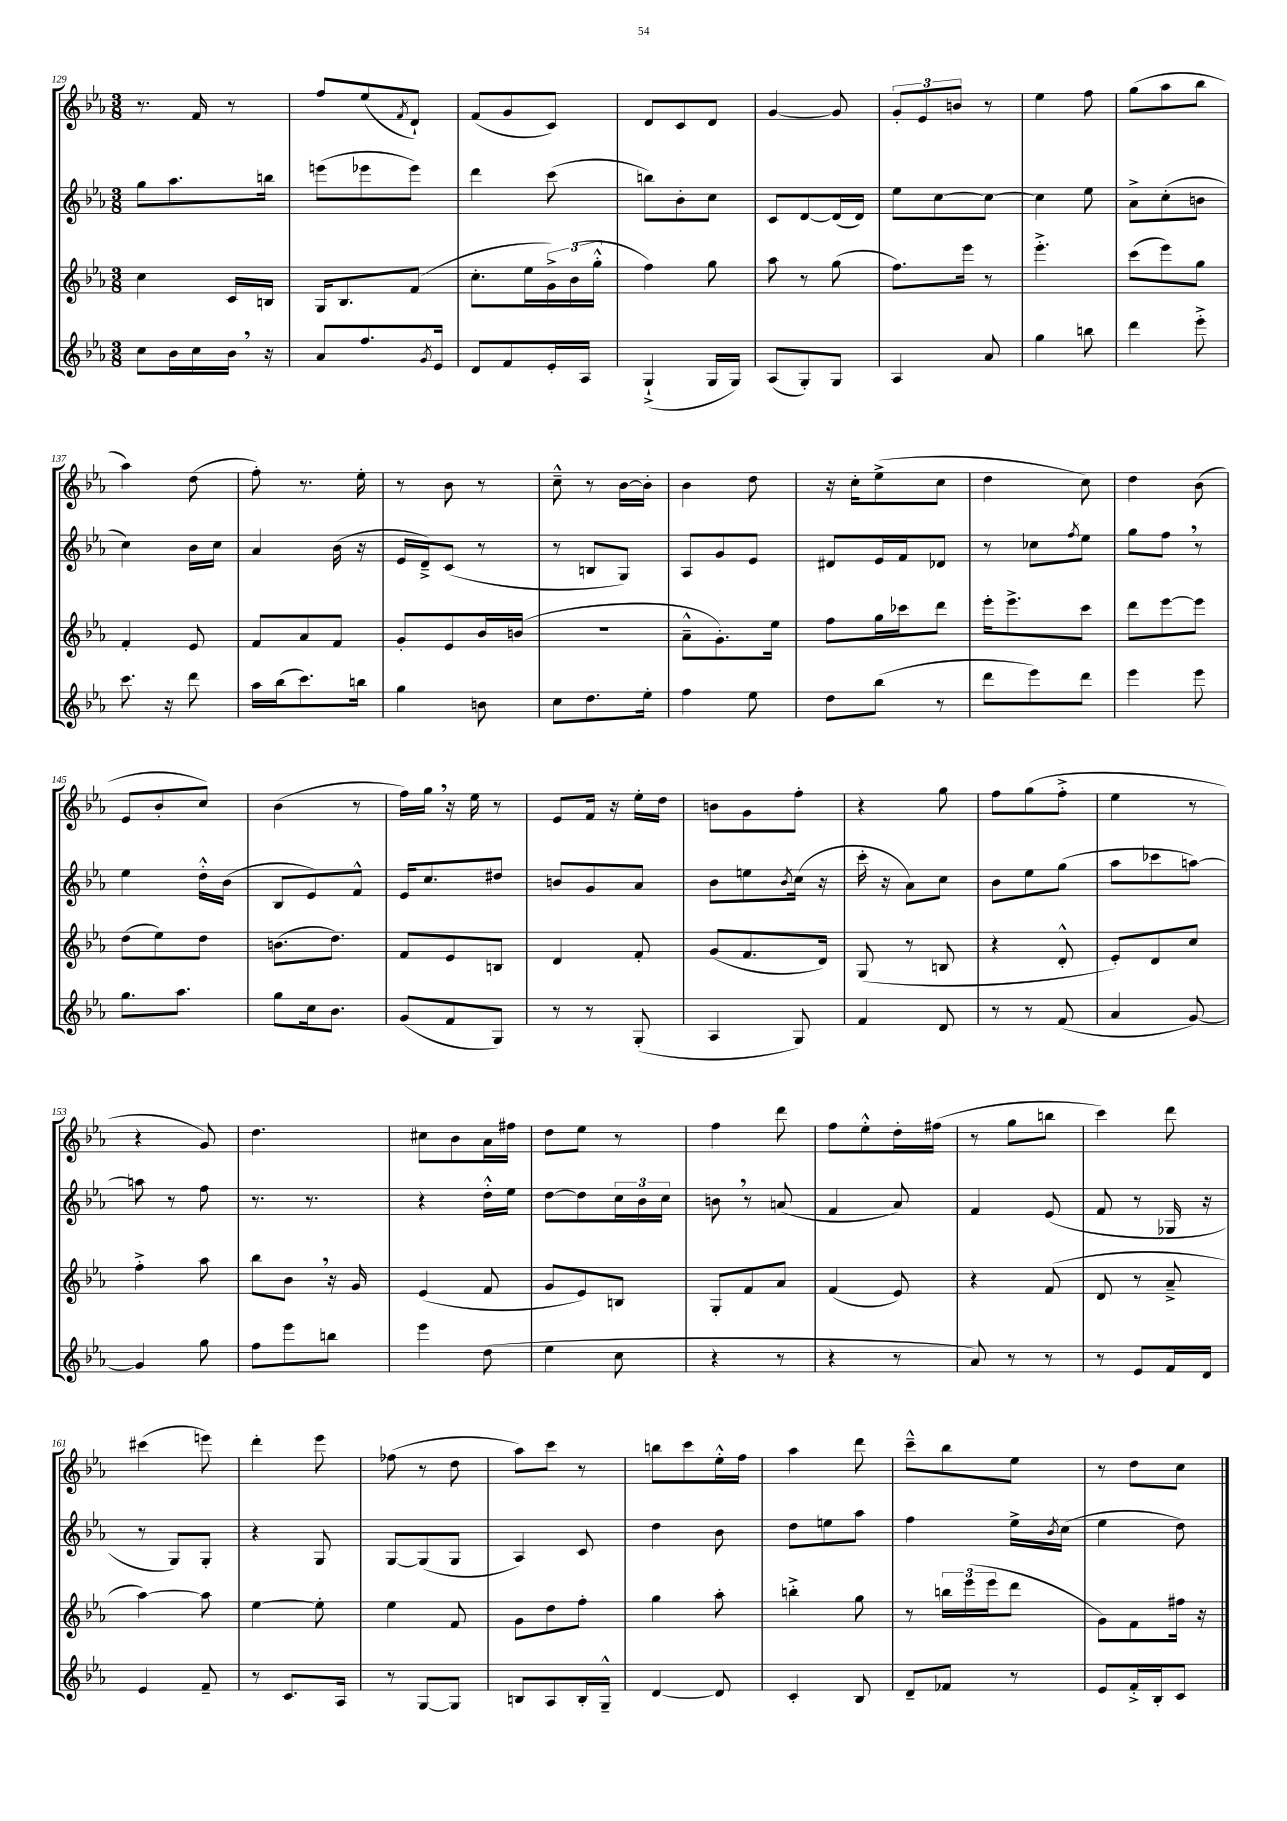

**kern	**kern	**kern	**kern
*staff4	*staff3	*staff2	*staff1
*clefG2	*clefG2	*clefG2	*clefG2
*k[b-e-a-]	*k[b-e-a-]	*k[b-e-a-]	*k[b-e-a-]
*M3/8	*M3/8	*M3/8	*M3/8
8cc	4cc	8gg	8.r
16b-	.	8.aa-	.
16cc	.	.	16f
16b-	16c	.	8r
16r	16B	16bb	.
=	=	=	=
8a-	16G	(8eee	8ff
.	8.B-	.	.
8.ff	.	8eee-	(8ee-
.	.	.	8qf
.	(8f	8eee-)	8d`)
8qg	.	.	.
16e-	.	.	.
=	=	=	=
8d	8.cc'	4ddd	(8f
8f	.	.	8g
.	16ee-	.	.
16e-'	24g^)	(8ccc	8c)
.	(24b-	.	.
16A-	.	.	.
.	24gg'^^	.	.
=	=	=	=
(4G`^	4ff)	8bb)	8d
.	.	8b-'	8c
16G	8gg	8cc	8d
16G)	.	.	.
=	=	=	=
(8A-	8aa-	8c	[4g
8G')	8r	[8d	.
8G	(8gg	(16d]	8g]
.	.	16d)	.
=	=	=	=
4A-	8.ff)	8ee-	12g'
.	.	.	12e-
.	.	[8cc	.
.	.	.	12b
.	16eee-	.	.
8a-	8r	8cc_	8r
=	=	=	=
4gg	4.eee-'^	4cc]	4ee-
8bb	.	8ee-	8ff
=	=	=	=
4ddd	(8ccc	8a-^	(8gg
.	8eee-)	(8cc'	8aa-
8eee-'^	8gg	8b	8bb-
=	=	=	=
8.ccc	4f'	4cc)	4aa-)
16r	.	.	.
8ddd	8e-	16b-	(8dd
.	.	16cc	.
=	=	=	=
16aa-	8f	4a-	8ff')
(16bb-	.	.	.
8.ccc)	8a-	.	8.r
.	8f	(16b-	.
16bb	.	16r	16ee-'
=	=	=	=
4gg	8g'	16e-	8r
.	.	16d~^)	.
.	8e-	(8c	8b-
8b	16b-	8r	8r
.	(16b	.	.
=	=	=	=
8cc	4.r	8r	8cc~^^
8.dd	.	8B	8r
.	.	8G)	[16b-
16ee-'	.	.	16b-']
=	=	=	=
4ff	8a-~^^	8A-	4b-
.	8.g')	8g	.
8ee-	.	8e-	8dd
.	16ee-	.	.
=	=	=	=
8dd	8ff	8d#	16r
.	.	.	16cc'
(8bb-	16gg	16e-	(8ee-^
.	16ccc-	16f	.
8r	8ddd	8d-	8cc
=	=	=	=
8ddd	16eee-'	8r	4dd
.	8.eee-^	.	.
8eee-)	.	8cc-	.
.	.	8qff	.
8ddd	8ccc	8ee-	8cc)
=	=	=	=
4eee-	8ddd	8gg	4dd
.	[8eee-	8ff	.
8eee-	8eee-]	8r	(8b-
=	=	=	=
8.gg	(8dd	4ee-	8e-
.	8ee-)	.	8b-'
8.aa-	.	.	.
.	8dd	16dd'^^	8cc)
.	.	(16b-	.
=	=	=	=
8gg	(8.b	8B-	(4b-
16cc	.	8e-)	.
8.b-	8.dd)	.	.
.	.	8f^^	8r
=	=	=	=
(8g	8f	16e-	16ff)
.	.	8.cc	16gg
8f	8e-	.	16r
.	.	.	16ee-
8G)	8B	8dd#	8r
=	=	=	=
8r	4d	8b	8e-
8r	.	8g	16f
.	.	.	16r
(8G'	8f'	8a-	16ee-'
.	.	.	16dd
=	=	=	=
4A-	(8g	8b-	8b
.	8.f	8ee	8g
.	.	8qb-	.
8G)	.	(16cc	8ff'
.	16d)	16r	.
=	=	=	=
4f	(8G	16ccc'	4r
.	.	16r	.
.	8r	8a-)	.
8d	8B	8cc	8gg
=	=	=	=
8r	4r	8b-	8ff
8r	.	8ee-	(8gg
(8f	8d'^^	(8gg	8ff'^
=	=	=	=
4a-	8e-')	8aa-	4ee-
.	8d	8ccc-	.
[8g)	8cc	[8aa)	8r
=	=	=	=
4g]	4ff'^	8aa]	4r
.	.	8r	.
8gg	8aa-	8ff	8g)
=	=	=	=
8ff	8bb-	8.r	4.dd
8eee-	8b-	.	.
.	.	8.r	.
8bb	16r	.	.
.	16g	.	.
=	=	=	=
4eee-	(4e-	4r	8cc#
.	.	.	8b-
(8dd	8f	16dd'^^	16a-
.	.	16ee-	16ff#
=	=	=	=
4ee-	8g	[8dd	8dd
.	8e-)	8dd]	8ee-
8cc	8B	24cc	8r
.	.	24b-	.
.	.	24cc	.
=	=	=	=
4r	8G'	8b	4ff
.	8f	8r	.
8r	8a-	(8a	8ddd
=	=	=	=
4r	(4f	4f	8ff
.	.	.	8ee-'^^
8r	8e-)	8a-)	16dd'
.	.	.	(16ff#
=	=	=	=
8a-)	4r	4f	8r
8r	.	.	8gg
8r	(8f	(8e-	8bb
=	=	=	=
8r	8d	8f	4ccc)
8e-	8r	8r	.
16f	8a-~^	16G-	8ddd
16d	.	16r	.
=	=	=	=
4e-	[4aa-)	8r	(4ccc#
.	.	8G)	.
8f~	8aa-]	8G'	8eee)
=	=	=	=
8r	[4ee-	4r	4ddd'
8.c	.	.	.
.	8ee-']	8G	8eee-
16A-	.	.	.
=	=	=	=
8r	4ee-	[8G	(8ff-
[8G	.	(8G]	8r
8G]	8f	8G	8dd
=	=	=	=
8B	8g	4A-)	8aa-)
8A-	8dd	.	8ccc
16B'	8ff'	8c	8r
16G~^^	.	.	.
=	=	=	=
[4d	4gg	4dd	8bb
.	.	.	8ccc
8d]	8aa-'	8b-	16ee-'^^
.	.	.	16ff
=	=	=	=
4c'	4bb'^	8dd	4aa-
.	.	8ee	.
8B-	8gg	8aa-	8ddd
=	=	=	=
8d~	8r	4ff	8ccc~^^
8f-	24bb	.	8bb-
.	(24eee-	.	.
.	24eee-	.	.
8r	8ddd	16ee-^	8ee-
.	.	8qb-	.
.	.	(16cc	.
=	=	=	=
8e-	8g)	4ee-	8r
16f'^	8f	.	8dd
16B-'	.	.	.
8c	16ff#	8dd)	8cc
.	16r	.	.
==	==	==	==
*-	*-	*-	*-
